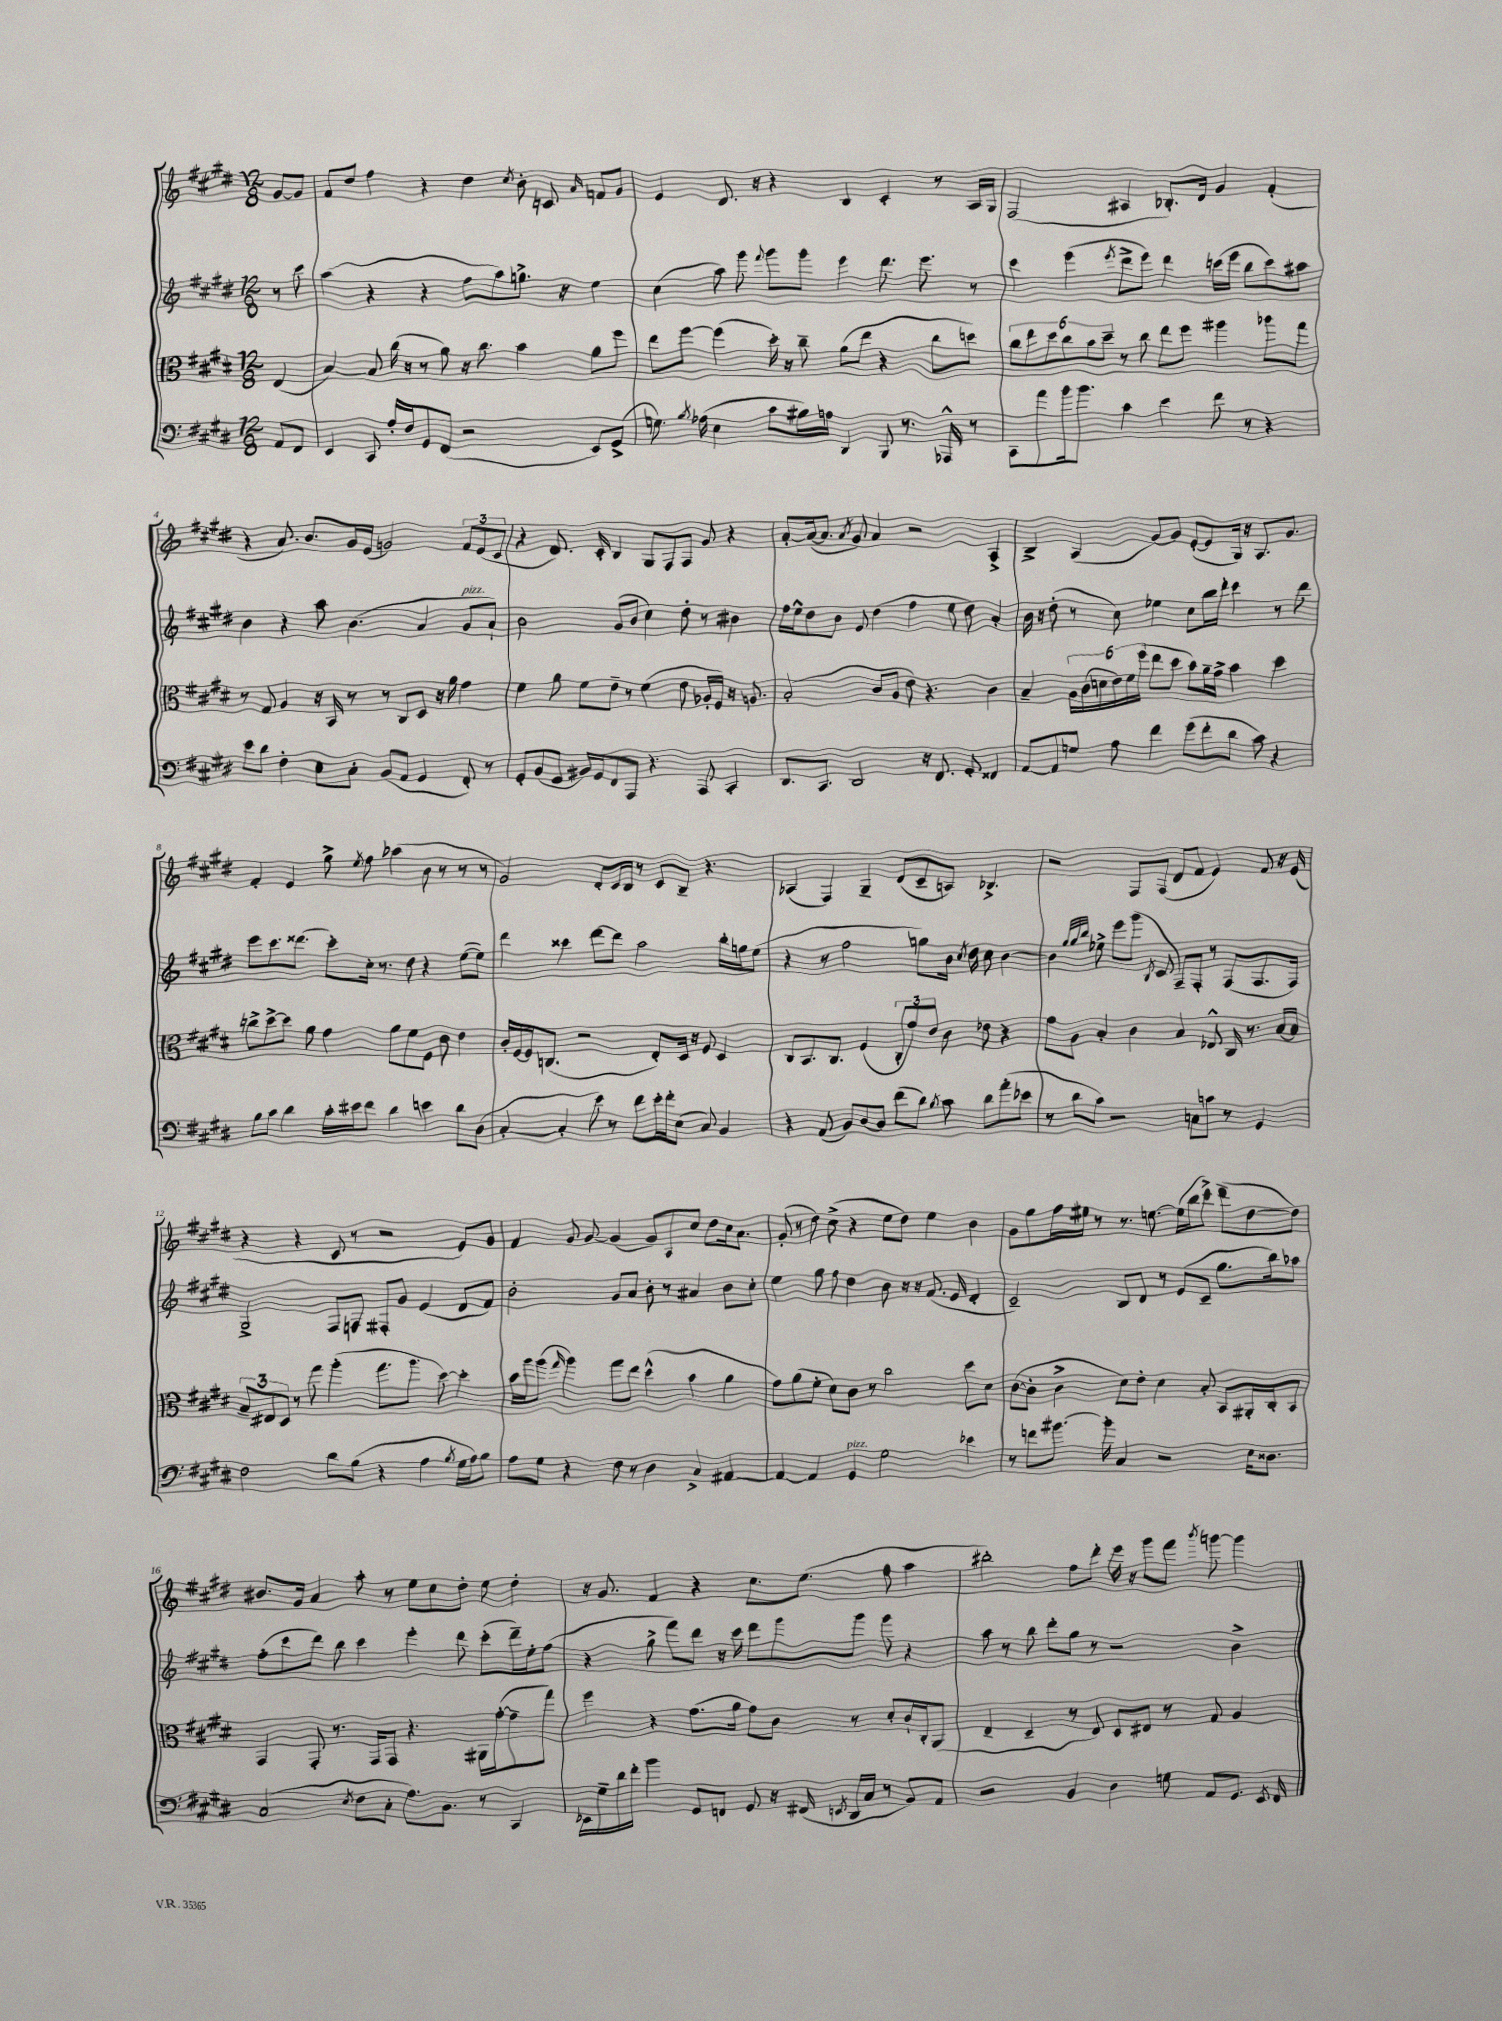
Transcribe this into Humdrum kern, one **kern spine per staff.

**kern	**kern	**kern	**kern
*staff4	*staff3	*staff2	*staff1
*clefF4	*clefC3	*clefG2	*clefG2
*k[f#c#g#d#]	*k[f#c#g#d#]	*k[f#c#g#d#]	*k[f#c#g#d#]
*M12/8	*M12/8	*M12/8	*M12/8
8AA/L	(4E/	8r	[8g#/L
8FF#/J	.	8ccc#\	8g#/]J
=	=	=	=
4EE/	[4B/)	(4aa\	8f#/L
.	.	.	8dd#/J
8CC#/	8B/]	4r	4ff#\
16A'/LL	(16cc#\	.	.
16F#/J	16r	.	.
8GG#/	8r	4r	4r
(8FF#/J	8a\)	.	.
2r	16r	8ff#\L	4dd#\
.	8.cc#\	.	.
.	.	8aa\)	.
.	.	.	8qcc#/
.	4b\	8.gg^\J	8b'\
.	.	.	8c/
.	.	16r	.
.	.	.	16qqa/
8EE/L)	8a\L	4ee\	8f/L
(8GG#^/J	8ff#\J	.	8g#/J
=	=	=	=
8.G\)	8ee\L	(4cc#\	4e/
.	[8ff#\J	.	.
8qB/	.	.	.
(16A-\	.	.	.
4E\	(4ff#\]	8aa\)	8.d#/
.	.	8ggg#\	.
.	.	.	16r
.	.	8qqfff#/	.
8c#\L	16dd#'\)	8ggg#\L	4r
.	16r	.	.
16B#\L)	8cc#~\	8ggg#\J	.
16A\JJ	.	.	.
4DD#/	(8a\L	4eee\	4B/
.	8ee\J	.	.
8BBB/	4r	8.ddd#\	4c#'/
8.r	.	.	.
.	.	8.eee\	.
.	8cc#\L	.	8r
16AAA-^^/	.	.	.
8r	8dd\J)	8r	16A/LL
.	.	.	16G#/JJ
=	=	=	=
8CC#\L	12cc#\L	4ccc#\	(2F#/
.	12ee\	.	.
8a\	.	.	.
.	12dd#\	.	.
16b\k	12cc#\	(4eee\	.
8.b\J	.	.	.
.	12b\	.	.
.	12dd#~\J	.	.
.	.	8qeee/	.
4c#\	8r	8ddd#^\L	4A#/
.	8cc#\	8eee\J)	.
4e\	8ee\L	4ddd#\	8.B-'/L)
.	8ff#\J	.	.
.	.	.	16d#/Jk
8f#\	4aa#\	(16ccc\LL	4g#/
.	.	16eee\JJ	.
8r	.	8bb\L	.
4r	8aa-\L	8ccc\)	(4f#'/
.	8gg#\J	8aa#\J	.
=	=	=	=
8e\L	8r	4b\	4r
8d#\J	8G#/	.	.
4F#'\	4A/	4r	8.a/)
.	.	.	8.b/L
8E\L	16r	8aa\	.
.	16BB/	.	.
8C#'\J	8r	(4.b\	16g#/L
.	.	.	(16e/JJ
(8BB/L	8r	.	2g/)
8AA/J	8C#/L	.	.
4GG#/	8D#/J	4a/	.
.	16r	.	.
.	16a\	.	.
8FF#'/)	4g#\	8g#/L	12f#/L
.	.	.	(12e/
8r	.	8a`/J)	.
.	.	.	12c#/J
=	=	=	=
8GG#'/L	4f#\	2b\	4r
(8BB/	.	.	.
8GG#/J	8a\	.	8.d#/)
16BB#/LL)	8f#\L	.	.
16GG#/J	.	.	16c#'/
8FF#/	8e~\J	(8g#/L	4B/
8AAA/J	8r	8b/J	.
4.r	(4f#\	4cc#\)	8G#/L
.	.	.	8F#/
.	8e\	8dd#'\	8F#/J
8AAA/	16A-'/LL	8r	8g#/
.	16F#/JJ)	.	.
4CC#'/	16r	4b#\	4r
.	8.A/	.	.
=	=	=	=
8.DD#/L	(2B'/	16ff#\LL	[8a'/L
.	.	16ee^^\J	.
.	.	8dd#\	(16a/_k
8.CC#/J	.	.	8.a/]J
.	.	8b\J	.
.	.	.	8qa/
2DD#/	.	8e/	8g#/)
.	8c#/L	(4dd#\	4a/
.	8A/J	.	.
.	8e\)	4ff#\	2r
16r	4.r	.	.
8.FF#/	.	.	.
.	.	8ee\	.
8GG#'/	.	8dd#\)	.
4FF##/	4c#\	4a'/	4A^/
=	=	=	=
[8AA/L	4B~/	16b\	4B^/
.	.	16r	.
8AA/]	.	(8dd#'\	.
8G/J	24A\LL	8r	(4A/
.	(24c#\	.	.
.	24d\	.	.
8A\	24e\)	8cc#\)	.
.	24f#\	.	.
.	(24ff#\JJ	.	.
4f#\	8ee\L	4ee-\	[8g#/L)
.	8dd#\J	.	8g#/]J
(8g#\L	8b\L)	8cc#\L	([8e'/L
8f#'\	16a~\L	16bb\L	8e/]
.	16g#^\JJ	16ddd#'\JJ	.
8d#\J	4b\	4ccc#\	16G#/Jk)
.	.	.	16r
8c#\)	.	.	8.A/L
4r	4dd#\	8r	.
.	.	.	8.g#/J
.	.	8ddd#\	.
=	=	=	=
8B\L	8cc^\L	8eee\L	4f#'/
8c#\J	[8dd#^\	8.ccc#\	.
4d#\	8dd#\]J	.	4e/
.	.	(8.ddd##\J	.
.	8a\	.	.
16c#'\LL	4g#\	8ccc#'\L)	8gg#^\
16e#\J	.	.	.
.	.	.	8qee/
8f#\J	.	16cc#'\Jk	8ff#\
.	.	8.r	.
4d#\	8a\L	.	(4aa-\
.	8f#\	8dd#\	.
4e\	8F#\J	4r	8b\
.	8c#\	.	8r
8d#\L	4e\	([8ee\L	8r
(8D#\J	.	8ee\]J)	8r
=	=	=	=
[4C#'/	16c#'/LL	4ddd#\	2g#/)
.	[16F#/	.	.
.	16F#/]J	.	.
.	(8.C/J	.	.
4C#'/]	.	4ccc##\	.
.	2r	.	.
8e\)	.	[8ddd#\L	8d#'/L
8r	.	8ddd#\]J	16c#/L
.	.	.	16B/JJ
8f#\L	.	2aa\	8r
16e'\L	8E'/L)	.	8c#/L
16f#'\J	.	.	.
(8E\J	16D#/Jk	.	8B~/J
.	16r	.	.
8C#/)	8F#/	.	4.r
4BB/	4D#/	16bb'\LL	.
.	.	16gg\J	.
.	.	(8ee\J	.
=	=	=	=
4r	8C#/L	4r	(4A-/
.	8.BB/	.	.
(8AA/	.	8r	4F#/)
.	8.C#/J	.	.
8BB/L)	.	2ff#\	.
[8D#/	(4F#/	.	4G#~/
8D#/]J	.	.	.
(8f#\L	12C#'/L	.	(8d#/L
.	12g#/)	.	.
8d#\J)	.	8gg\L)	8c#~/
.	12e/J	.	.
8qB/	.	.	.
8c#\	8c#\	16b\Jk	8A/J)
.	.	8qcc#/	.
.	.	16dd#\	.
8d#\L	8e-\	8cc#\	4.B-^/
(8a'\	4r	[4b\	.
8e-\J	.	.	.
=	=	=	=
8r	8g#\L	4b\]	2r
8d#\L	8A\J	.	.
.	.	32qqgg#/LLL	.
.	.	32qqgg#/	.
.	.	32qqbb/JJJ	.
8c#\J)	4B'/	8ee-^\	.
2r	.	8eee\L	.
.	4c#\	(8ggg#\J	8F#/L
.	.	8qB/	.
.	.	8c#/	(8F#/J
.	4B/	8F#~/L)	8d#/L
8C\L	.	8F#'/J	8f#/J
8c\J	8E-^^/	8r	4e/)
8r	16C#/	(8F#/L	.
.	8.r	.	.
4GG#/	.	8.F#/	8f#/
.	[16B/LL	.	16r
.	16B/]JJ	16F#/Jk)	(16e/
=	=	=	=
2F#\	12B~/L	2G#^/	4r
.	12E#/	.	.
.	12D#/J	.	.
.	8r	.	4r
.	8gg#\	.	.
8d#\L	(4aa'\	8F#/L	8c#/
(8B\J	.	8F/J	8r
4r	8.gg#\L	8F#'/L	2r
.	.	8g#/J	.
.	8.aa\J	.	.
4A\	.	(4e/	.
.	[8dd#\)	.	.
8qB/	.	.	.
16G#\LL	4dd#'\]	8d#/L	8e/L)
16A\J)	.	.	.
8B\J	.	8f#/J)	8g#/J
=	=	=	=
8A\L	16b\LL	2b'\	4f#/
.	16aa\J	.	.
8G#\J	(8aa\J	.	.
.	16qqgg#/	.	.
4r	4aa\)	.	8g#/
.	.	.	[8g#/
8F#\	8gg#\L	8g#/L	(4g#/]
8r	8ee\J	8a/J	.
4D#\	(4dd#^^\	8b'\	8g#/L)
.	.	8r	8A/
4C#^/	4b\	4a#/	8cc#/J
.	.	.	8dd#\L
[4AA#/	4a\	8b\L	16cc#\k
.	.	.	8.a\J
.	.	8cc#'\J	.
=	=	=	=
4AA#/_	8g#\L)	4ee\	(8g#'/
.	(8a\	.	8r
4AA#/]	8f#'\J	8gg#\	8dd#\)
.	8d#\L)	8ff#\	(8cc#^\
4GG#/	8c#\J	4dd#\	4r
.	8r	.	.
2G#\	2cc#\	8b\	8ee\L
.	.	16r	8dd#\J)
.	.	16r	.
.	.	(8.f#/	4ee\
.	.	16e/	.
4e-\	8dd#\L	4d#'/	4b\
.	8d#\J	.	.
=	=	=	=
8r	([8c#\L	2c#~/)	8g#\L
8f\L	8c#'\]J	.	8gg#\
[8.b#\J	4c#^\	.	16ff#\L
.	.	.	16ee#\JJ
.	.	.	8r
16b#'\]	.	.	.
4C#/	8d#\L)	8B/L	8.r
.	8e'\J	8d#/J	.
.	.	.	[8.ee\
2r	4d#\	8r	.
.	.	(8e/L	(16ee\]LL
.	.	.	16bb\J
.	8B'/	8c#~/J	8ccc#^\J)
.	8BB/L	8.gg#\L	(8ddd#~\L
16E\LK	16AA#'/L	.	[8dd#\
8.D##\J	16C#'/J	16bb\k)	.
.	8BB/J	8aa-\J	8dd#\]J)
=	=	=	=
(2C#/	4GG#/	(8ff#'\L	8.b#/L
.	.	8ccc#\	.
.	.	.	16g#/Jk
.	8GG#'/	8ddd#\J)	4a/
.	8.r	8bb\	.
8qE/	.	.	.
8F#\L	.	4ccc#\	8aa'\
.	16GG#/LK	.	.
8C#'\J	8GG#/J	.	8r
8.A\L)	4.r	4eee'\	8ee\L
.	.	.	8cc#\
8.BB\J	.	.	.
.	.	8ddd#\	8dd#'\J
8r	16AA#\LL	(8ccc#'\L	8ee\
.	([16g#'\J	.	.
4CC#/	8g#~\]	16ddd#~\L)	4dd#'\
.	.	16ee'\J	.
.	8gg#\J)	(8ff#\J	.
=	=	=	=
16EE-\LL	4ff#\	4r	16r
16G#~\	.	.	8.g#/
16d#\	.	.	.
16f#'\JJ	.	.	.
4b\	4r	8gg#^\	4f#/
.	.	8fff#\L)	.
8GG#/L	(8.g#\L	8ddd#\J	4r
8FF/J	.	16r	.
.	16a\Jk	16ccc#\	.
8GG#/	8g#\L)	8ddd#\L	8.cc#\L
16r	8c#\J	8ggg#\	.
(16FF#/	.	.	(8.ee\J
8qEE/	.	.	.
16DD#/LL	8r	8ggg#\J	.
16C#/JJ	.	.	.
8r	8d#'/L	8ggg#\	8ff#\
8BB/L)	16c#`/L	4r	4aa\
.	16C#'/J	.	.
8AA/J	(8AA/J	.	.
=	=	=	=
2r	4E~/	8aa\	2bb#'\)
.	.	8r	.
.	4D#~/	8bb\	.
.	.	8ddd#'\L	.
4BB/	8r	8gg#\J	8ff#\L
.	8E/)	8r	8ddd#'\J
4D#\	8D#/L	2r	16eee\
.	.	.	16r
.	8E#/J	.	8ggg#\L
8G\	8r	.	8fff#\J
.	.	.	8qbbb/
8AA/L	8G#/	.	[8ggg\
8.GG#/J	4A/	4b^\	4ggg\]
8qEE/	.	.	.
16FF#/	.	.	.
==	==	==	==
*-	*-	*-	*-
